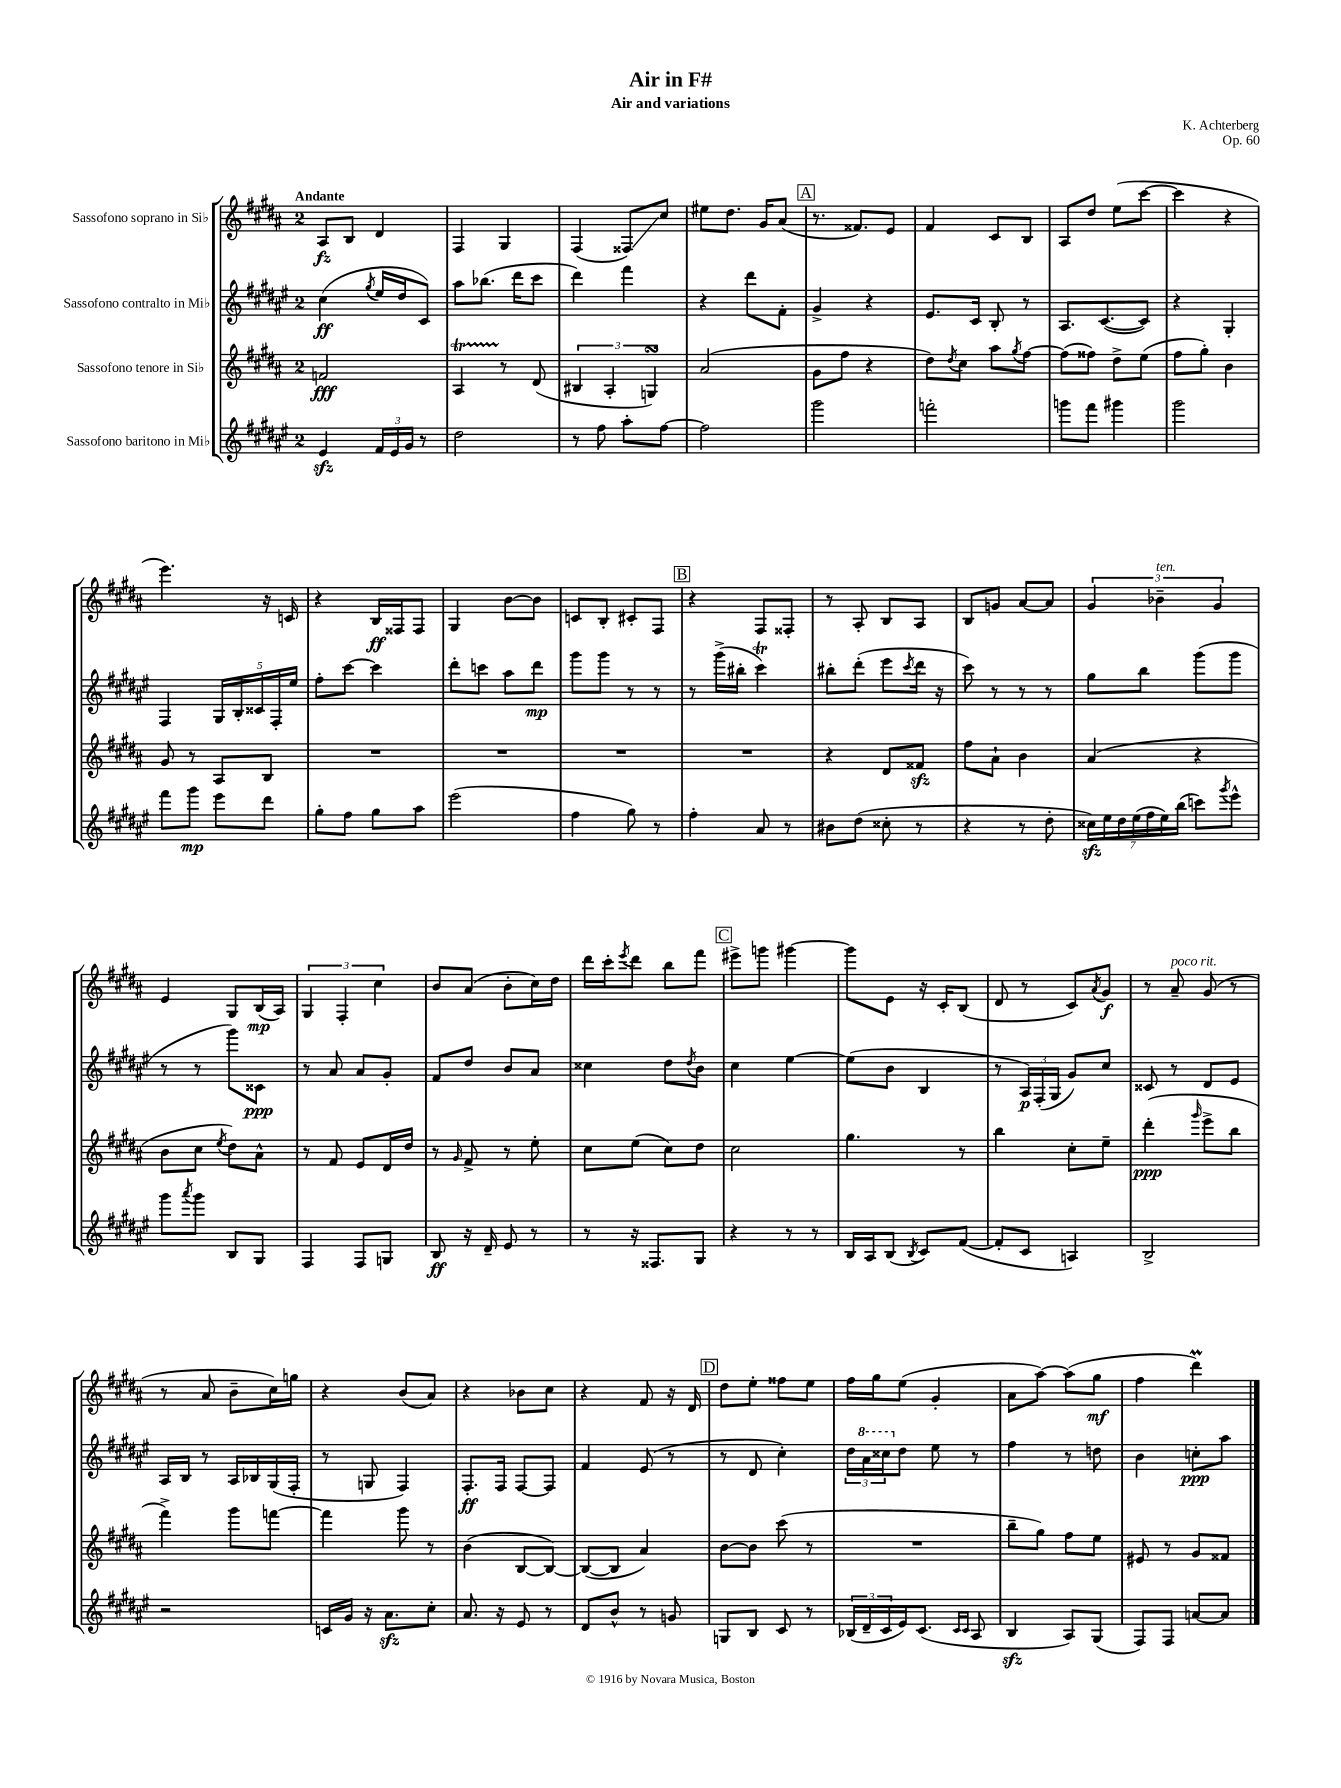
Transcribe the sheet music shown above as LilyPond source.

\header { title = "Air in F#" composer = "K. Achterberg" subtitle = "Air and variations" opus = "Op. 60" }
<<
\new StaffGroup <<
\new Staff = "s0" \with { instrumentName = "Sassofono soprano in Sib" } {
    \clef treble \key b \major \once \override Staff.TimeSignature.style = #'single-digit \time 2/4 \tempo "Andante"
    ais8\fz b8 dis'4 |
    fis4 gis4 |
    fis4( fisis8\glissando) cis''8 |
    eis''8 dis''8. gis'16 ais'8( |
    \mark \markup { \box "A" } r8. fisis'8.) e'8 |
    fis'4 cis'8 b8 |
    ais8 dis''8 e''8( cis'''8~ |
    cis'''4 r4 |
    e'''4.) r16 c'16 |
    r4 b16\ff fisis16 fisis8 |
    gis4 b'8~ b'8 |
    c'8 b8-. cis'8-. fis8 |
    \mark \markup { \box "B" } r4 fis8 fisis8-. |
    r8 ais8-. b8 ais8 |
    b8 g'8 ais'8~ ais'8 |
    \tuplet 3/2 { gis'4 bes'4--^\markup { \italic "ten." } gis'4 } |
    e'4 gis8 b16\mp( ais16) |
    \tuplet 3/2 { gis4 fis4-. cis''4 } |
    b'8 ais'8( b'8-. cis''16) dis''16 |
    dis'''16 cis'''16-. \acciaccatura { e'''8 } dis'''8 b''8 fis'''8 |
    \mark \markup { \box "C" } eis'''8-> g'''8 gis'''4~ |
    gis'''8 e'8 r16 cis'16-. b8( |
    dis'8 r8 cis'8) \acciaccatura { ais'8 } gis'8\f |
    r8 ais'8--^\markup { \italic "poco rit." } gis'8( r8 |
    r8 ais'8 b'8-- cis''16) g''16 |
    r4 b'8( ais'8) |
    r4 bes'8 cis''8 |
    r4 fis'8 r16 dis'16 |
    \mark \markup { \box "D" } dis''8 e''8-. fisis''8 e''8 |
    fis''16 gis''16 e''8( gis'4-. |
    ais'8 ais''8~) ais''8( gis''8\mf |
    fis''4 dis'''4\prall) \bar "|." |
}
\new Staff = "s1" \with { instrumentName = "Sassofono contralto in Mib" } {
    \clef treble \key fis \major \once \override Staff.TimeSignature.style = #'single-digit \time 2/4
    cis''4\ff( \acciaccatura { gis''8 } eis''16 dis''16 cis'8) |
    ais''8 bes''8.( dis'''16 cis'''8 |
    dis'''4) fis'''4 |
    r4 dis'''8 fis'8-. |
    \mark \markup { \box "A" } gis'4-> r4 |
    eis'8. cis'16 b8-. r8 |
    ais8. cis'8.~( cis'8) |
    r4 gis4-. |
    fis4 \tuplet 5/4 { gis16 b16-. cisis'16 fis16-. eis''16 } |
    fis''8-. cis'''8~ cis'''4 |
    dis'''8-. c'''8 ais''8 dis'''8\mp |
    gis'''8 gis'''8 r8 r8 |
    \mark \markup { \box "B" } r8 gis'''16->( bis''16-. cis'''4\trill) |
    bis''8-. dis'''8-.( eis'''8 \acciaccatura { cis'''8 } dis'''16 r16 |
    cis'''8) r8 r8 r8 |
    gis''8 b''8 gis'''8( gis'''8 |
    r8 r8 gis'''8) cisis'8\ppp |
    r8 ais'8 ais'8 gis'8-. |
    fis'8 dis''8 b'8 ais'8 |
    cisis''4 dis''8 \acciaccatura { dis''8 } b'8 |
    \mark \markup { \box "C" } cis''4 eis''4~ |
    eis''8( b'8 b4 |
    r8 \tuplet 3/2 { ais16\p) fis16-.( gis16 } gis'8) cis''8 |
    cisis'8 r8 dis'8 eis'8 |
    ais16 b16 r8 ais16 bes16 gis16( fis16-. |
    r8 g8 fis4) |
    fis8.-.\ff fis16 fis8~ fis8 |
    fis'4 eis'8( r8 |
    \mark \markup { \box "D" } r8 dis'8 cis''4-.) |
    \tuplet 3/2 { dis''16 \ottava #1 ais''16 cisis'''16 \ottava #0 } dis''8 eis''8 r8 |
    fis''4 r8 d''8 |
    b'4 c''8-.\ppp ais''8 \bar "|." |
}
\new Staff = "s2" \with { instrumentName = "Sassofono tenore in Sib" } {
    \clef treble \key b \major \once \override Staff.TimeSignature.style = #'single-digit \time 2/4
    f'2\fff |
    ais4\startTrillSpan r8\stopTrillSpan dis'8( |
    \tuplet 3/2 { bis4 ais4-. g4\turn) } |
    ais'2( |
    \mark \markup { \box "A" } gis'8 fis''8 r4 |
    dis''8) \acciaccatura { dis''8 } cis''8 ais''8 \acciaccatura { gis''8 } fis''8~ |
    fis''8( fisis''8) dis''8-> e''8( |
    fis''8 gis''8-.) b'4 |
    gis'8 r8 ais8 b8 |
    R2 |
    R2 |
    R2 |
    \mark \markup { \box "B" } R2 |
    r4 dis'8 fisis'8\sfz |
    fis''8 ais'8-! b'4 |
    ais'4( r4 |
    b'8 cis''8 \acciaccatura { e''8 } dis''8) ais'8-^ |
    r8 fis'8 e'8 dis'16 dis''16 |
    r8 \grace { gis'16 } fis'8-> r8 e''8-. |
    cis''8 e''8( cis''8) dis''8 |
    \mark \markup { \box "C" } cis''2 |
    gis''4. r8 |
    b''4 cis''8-. e''8-- |
    dis'''4-.\ppp( \grace { gis'''16 } e'''8-> b''8 |
    fis'''4->) gis'''8 f'''8~ |
    f'''4 gis'''8 r8 |
    b'4( b8~ b8~) |
    b8~( b8 ais'4) |
    \mark \markup { \box "D" } b'8~ b'8 cis'''8( r8 |
    R2 |
    b''8-- gis''8) fis''8 e''8 |
    eis'8 r8 gis'8 fisis'8 \bar "|." |
}
\new Staff = "s3" \with { instrumentName = "Sassofono baritono in Mib" } {
    \clef treble \key fis \major \once \override Staff.TimeSignature.style = #'single-digit \time 2/4
    eis'4\sfz \tuplet 3/2 { fis'16 eis'16 gis'16 } r8 |
    dis''2 |
    r8 fis''8 ais''8-. fis''8~ |
    fis''2 |
    \mark \markup { \box "A" } gis'''2 |
    f'''2-. |
    g'''8 fis'''8 gis'''4 |
    gis'''2 |
    fis'''8 gis'''8\mp eis'''8 dis'''8 |
    gis''8-. fis''8 gis''8 ais''8 |
    eis'''2( |
    fis''4 gis''8) r8 |
    \mark \markup { \box "B" } fis''4-. ais'8 r8 |
    bis'8 dis''8( cisis''8-. r8 |
    r4 r8 dis''8-. |
    \tuplet 7/4 { cisis''16\sfz) eis''16 dis''16 eis''16( fis''16 eis''16) b''16( } c'''8) \acciaccatura { gis'''8 } eis'''8-^ |
    gis'''8 \acciaccatura { ais'''8 } gis'''8 b8 gis8 |
    fis4 fis8 g8 |
    b8\ff r16 dis'16-- eis'8 r8 |
    r8 r16 fisis8. gis8 |
    \mark \markup { \box "C" } r4 r8 r8 |
    b16 ais16 b8( \acciaccatura { b8 } cis'8) fis'8~( |
    fis'8-. cis'8 a4) |
    b2-> |
    r2 |
    c'16 gis'16 r16 ais'8.\sfz cis''8-. |
    ais'8. r16 eis'8 r8 |
    dis'8 b'8-^ r8 g'8 |
    \mark \markup { \box "D" } g8 b8 cis'8 r8 |
    \tuplet 3/2 { bes16( dis'16-- cis'16 } eis'16) cis'8.( \grace { cis'16 cis'16 } ais8 |
    b4\sfz ais8) gis8( |
    fis8) fis8 a'8~ a'8 \bar "|." |
}
>>
>>
\layout { \context { \Score \remove "Bar_number_engraver" } }
